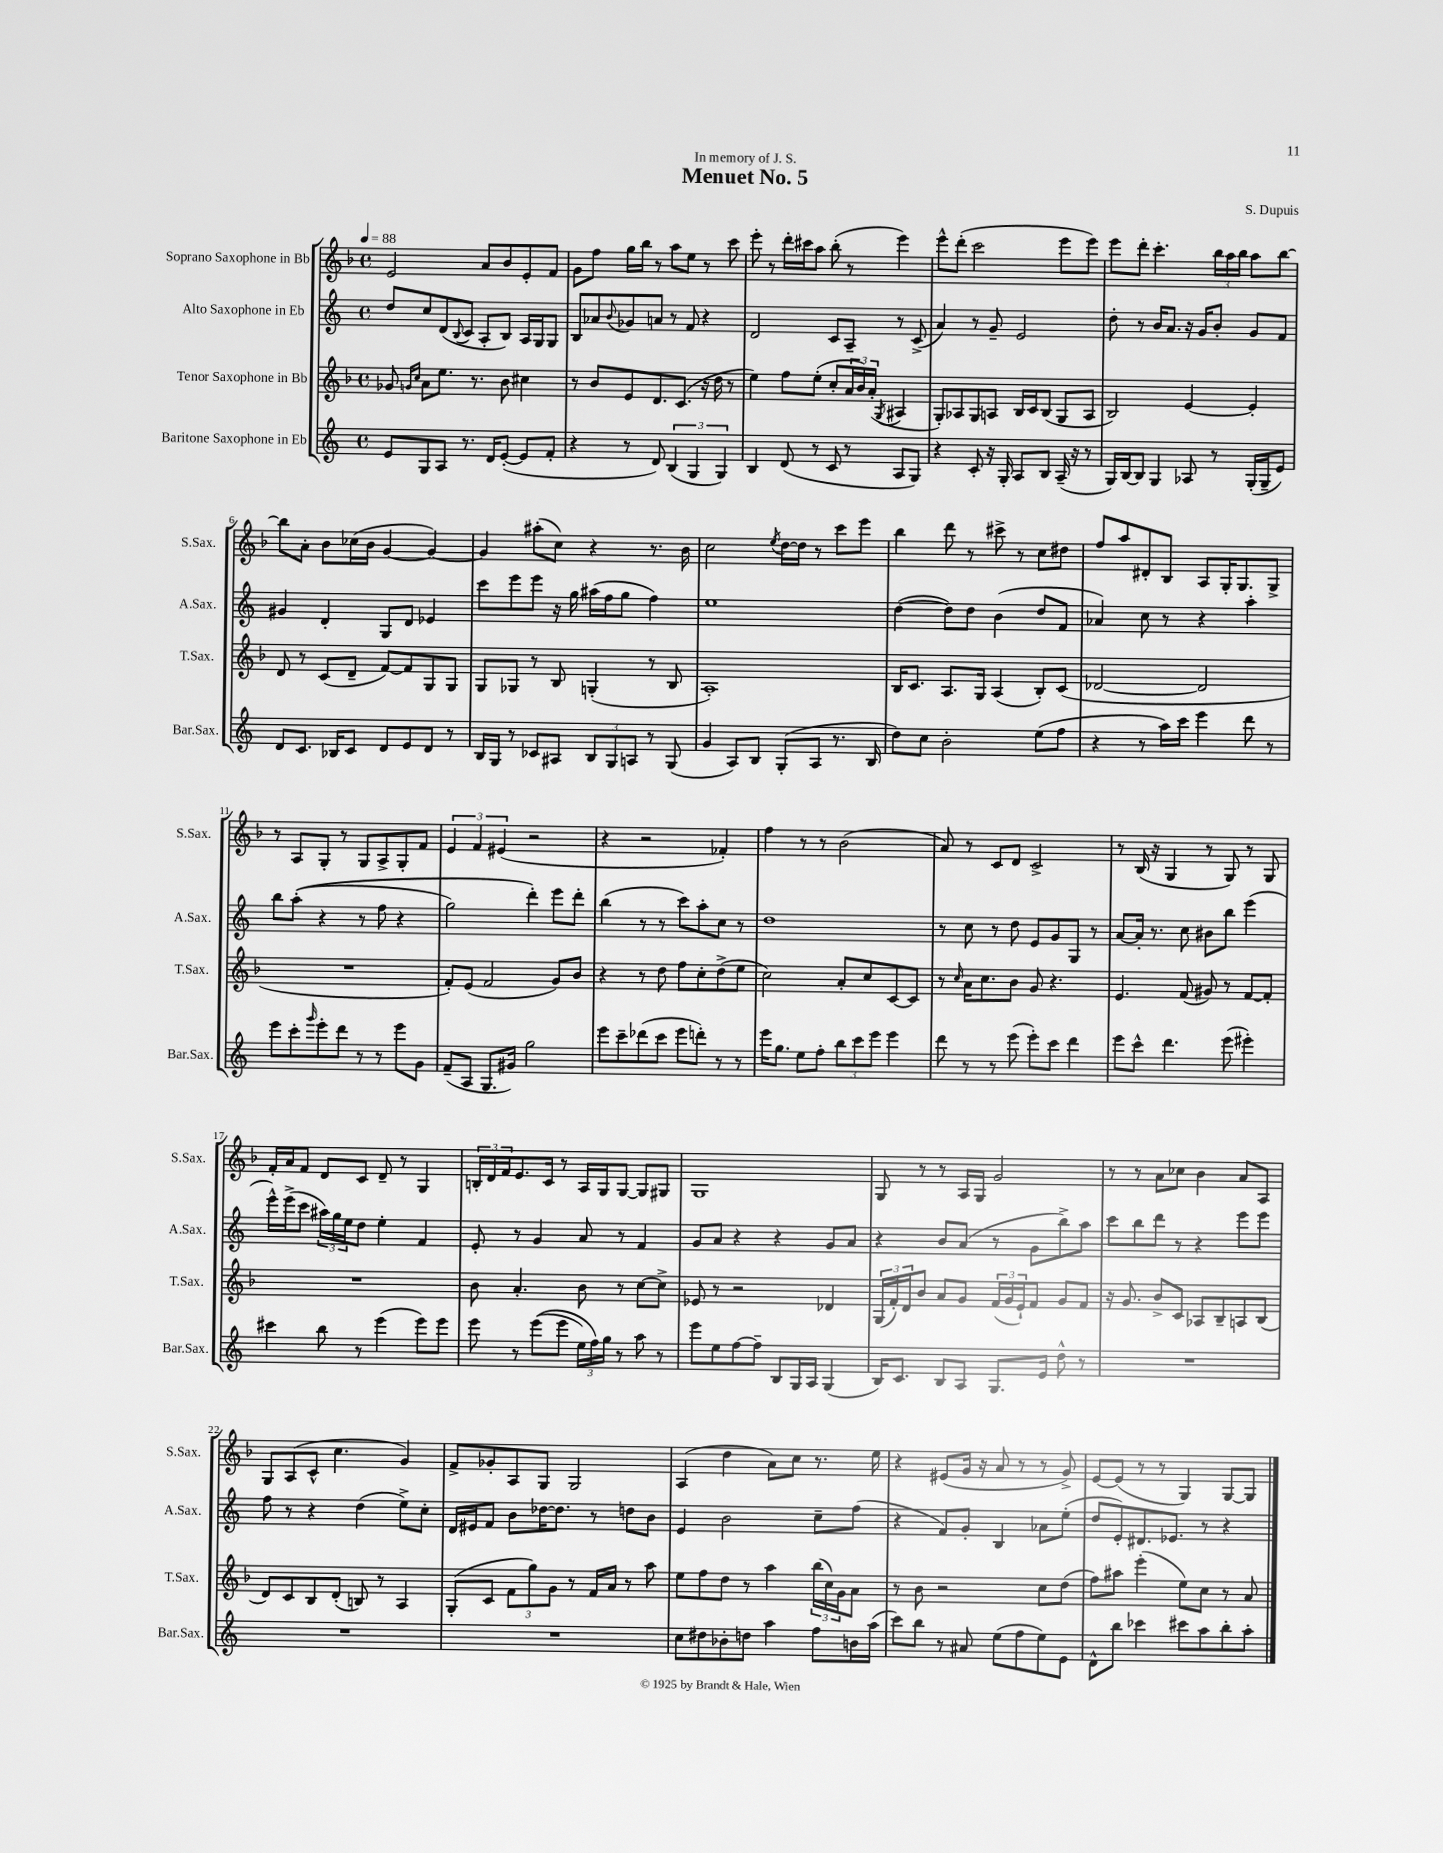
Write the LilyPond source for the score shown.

\header { title = "Menuet No. 5" composer = "S. Dupuis" dedication = "In memory of J. S." }
<<
\new StaffGroup <<
\new Staff = "s0" \with { instrumentName = "Soprano Saxophone in Bb" shortInstrumentName = "S.Sax." } {
    \clef treble \key f \major \defaultTimeSignature \time 4/4 \tempo 4 = 88
    e'2 a'8 bes'8 e'8-. f'8 |
    g'8 f''8 g''16 bes''16 r8 a''8 e''8 r8 c'''8 |
    e'''8-. r8 d'''16-. cis'''16 a''8 bes''8-.( r8 e'''4) |
    e'''8-^ d'''8-.( c'''2 e'''8 e'''8) |
    e'''8 d'''8-. c'''4.-. \tuplet 3/2 { bes''16 a''16 bes''16 } a''8 bes''8~ |
    bes''8 a'8-. bes'8 ces''16( bes'16 g'4~ g'4~) |
    g'4 ais''8-.( c''8) r4 r8. bes'16 |
    c''2 \acciaccatura { e''8 } d''16~ d''16 r8 c'''8 e'''8 |
    bes''4 d'''8 r8 cis'''8-> r8 c''8 dis''8 |
    f''8 a''8 dis'8-. bes8 a8 g16-. g8. g8-> |
    r8 a8 g8-. r8 g8 a8-> g8-. f'8 |
    \tuplet 3/2 { e'4 f'4 eis'4( } r2 |
    r4 r2 fes'4-.) |
    f''4 r8 r8 bes'2( |
    a'8) r8 c'8 d'8 c'2-> |
    r8 bes16( r16 g4 r8 g8) r8 g8 |
    f'16-. a'16 f'8 d'8 c'8 d'8-- r8 g4 |
    \tuplet 3/2 { b16-. d'16 f'16 } e'8. c'16 r8 a16 g16 g8~ g8 gis8 |
    g1 |
    g8 r8 r8 a16 g16 g'2 |
    r8 r8 a'8 ces''8 bes'4 a'8 a8 |
    g8 a8( c'8-^ c''4. g'4) |
    f'8-> ges'8-. a8 g8 g2 |
    a4( d''4 a'8) c''8 r8. e''16 |
    r4 eis'8( g'16 r16 a'8 r8 r8 g'8->) |
    e'8~ e'8( r8 r8 g4) g8~ g8 \bar "|." |
}
\new Staff = "s1" \with { instrumentName = "Alto Saxophone in Eb" shortInstrumentName = "A.Sax." } {
    \clef treble \key c \major \defaultTimeSignature \time 4/4
    d''8 c''8 d'8( \appoggiatura { b8 } c'8 a8-. b8) a16 g16 g8 |
    b8 aes'8 \appoggiatura { b'8 } ges'8 a'8 r8 f'8 r4 |
    d'2 c'8 a8-- r8 c'8->( |
    a'4) r8 g'8-- e'2 |
    d''8-. r8 b'16 a'8. r16 g'16 b'8-. g'8 f'8 |
    gis'4 d'4-. g8 d'8 ees'4 |
    c'''8 e'''8 e'''8 r16 g''16 ais''16( f''16 g''8 f''4) |
    e''1 |
    d''4~( d''8) d''8 b'4( d''8 f'8 |
    aes'4) c''8 r8 r4 a''4-. |
    b''8 a''8-.(\( r4 r8 f''8 r4 |
    g''2) d'''4-.\) e'''8 d'''8-. |
    b''4( r8 r8 c'''8) a''8-. c''8 r8 |
    d''1 |
    r8 c''8 r8 d''8 e'8 g'8 g8 r8 |
    a'8~ a'16-. r8. c''8 bis'8 b''8 e'''4( |
    e'''16-^) e'''16->( c'''8 \tuplet 3/2 { ais''16) g''16 e''16 } d''8 e''4-. f'4 |
    e'8-. r8 g'4 a'8 r8 f'4 |
    g'8 a'8 r4 r4 g'8 a'8 |
    r4 b'8 a'8( r8 g'8 b''8->) a''8 |
    c'''8 b''8 d'''8 r8 r4 e'''8 e'''8 |
    f''8 r8 r4 d''4( e''8->) c''8-. |
    d'16 eis'16 f'8 b'8 des''16~ des''8. r8 d''8 b'8 |
    e'4 b'2 c''8-- f''8( |
    r4 f'8) g'8-. b4 aes'8 e''8-.( |
    d''8 e'8-.) dis'8. ees'8. r8 r4 \bar "|." |
}
\new Staff = "s2" \with { instrumentName = "Tenor Saxophone in Bb" shortInstrumentName = "T.Sax." } {
    \clef treble \key f \major \defaultTimeSignature \time 4/4
    ges'8 \grace { g'16 c''16 } a'8 e''8. r8. bes'8 cis''4 |
    r8 bes'8 e'8 d'8. c'8.( r16 d''16 r8 |
    e''4) f''8 e''8-.( c''8-. \tuplet 3/2 { a'16 bes'16) a'16-.( } \acciaccatura { g8 } ais4 |
    g8-.) aes8 g8 a8 bes16 c'16 bes8( g8 a8 |
    bes2) e'4~ e'4-. |
    d'8 r8 c'8( d'8-- f'8~) f'8 g8 g8 |
    g8 ges8 r8 bes8 g4-.( r8 bes8 |
    a1-.) |
    bes16 c'8. a8. g16 a4( bes8-.) c'8( |
    des'2~ des'2 |
    R1 |
    f'8-.) e'8( f'2 g'8) bes'8 |
    r4 r8 d''8 f''8 c''8-. d''8->( e''8 |
    c''2) a'8-. c''8 c'8~ c'8 |
    r8 \grace { c''16 } a'16 c''8. bes'8 g'8 r4. |
    e'4. f'8( gis'8) r8 f'8~ f'8-. |
    R1 |
    bes'8 a'4.-. bes'8 r8 c''8~ c''8-> |
    ees'8 r8 r2 des'4 |
    \tuplet 3/2 { g16( f'16-.) d'16 } bes'8 a'8 g'8 \tuplet 3/2 { f'16( g'16 e'16-!) } f'8 g'8 f'8 |
    r16 g'8. bes'8-> c'8 aes8 bes8-- a8 bes8( |
    d'8) c'8 bes8 d'8-.( b8) r8 a4 |
    g8-.( c'8 \tuplet 3/2 { f'8 g''8) g'8 } r8 f'16 a'16 r8 a''8 |
    e''8 f''8 d''8 r8 a''4 \tuplet 3/2 { bes''16( c''16) g'16 } a'8 |
    r8 bes'8 r2 c''8 d''8( |
    f''8) ais''8 e'''4-.( e''8) c''8 r8 a'8 \bar "|." |
}
\new Staff = "s3" \with { instrumentName = "Baritone Saxophone in Eb" shortInstrumentName = "Bar.Sax." } {
    \clef treble \key c \major \defaultTimeSignature \time 4/4
    e'8 g8 a8 r8. d'16 e'8~-.( e'8 f'8-. |
    r4 r8 d'8) \tuplet 3/2 { b4( g4 g4) } |
    b4 d'8( r8 c'8 r8 a8 g8) |
    r4 c'8-. r16 g16-. a8 b8 a16--( r16 r8 |
    g16) b16~ b8 g4 aes8 r8 g16-.( g16-- e'8) |
    d'8 c'8. bes16 c'8 d'8 e'8 d'8 r8 |
    b16 g16 r8 ces'8 ais8 \tuplet 3/2 { b8 g8 a8 } r8 g8( |
    g'4 a8) b8 g8-.( a8 r8. b16 |
    d''8) c''8 b'2-. e''8( f''8 |
    r4 r8 a''16) c'''16 e'''4 d'''8 r8 |
    e'''8 c'''8-. \grace { g'''16 } e'''8-. d'''8 r8 r8 e'''8 g'8 |
    f'8--( a8 g8. gis'16) g''2 |
    e'''8 c'''8-- des'''8( c'''8 e'''8 d'''8-.) r8 r8 |
    e'''16 g''8. e''8 f''8-. \tuplet 3/2 { b''8 c'''8 e'''8 } e'''4 |
    d'''8 r8 r8 e'''8( e'''8-.) c'''8 d'''4 |
    e'''8 c'''8-^ d'''4. e'''8( eis'''4-.) |
    cis'''4 b''8 r8 e'''4( e'''8) e'''8 |
    e'''8 r8 e'''8(\( e'''8 \tuplet 3/2 { e''16) f''16\) g''16 } r8 a''8 r8 |
    e'''8 e''8 f''8~ f''8-- b8 g16 a16 g4( |
    b16) c'8. b8 a8 g8. e'16 d''8-^ r8 |
    R1 |
    R1 |
    R1 |
    c''8 dis''8 bes'8-. d''8 a''4 f''8 b'16 a''16( |
    c'''8) b''8 r8 ais'8 e''8( f''8 e''8) e'8 |
    d'8-^ b''8 ces'''4 cis'''8 a''8 b''8-. a''8-. \bar "|." |
}
>>
>>
